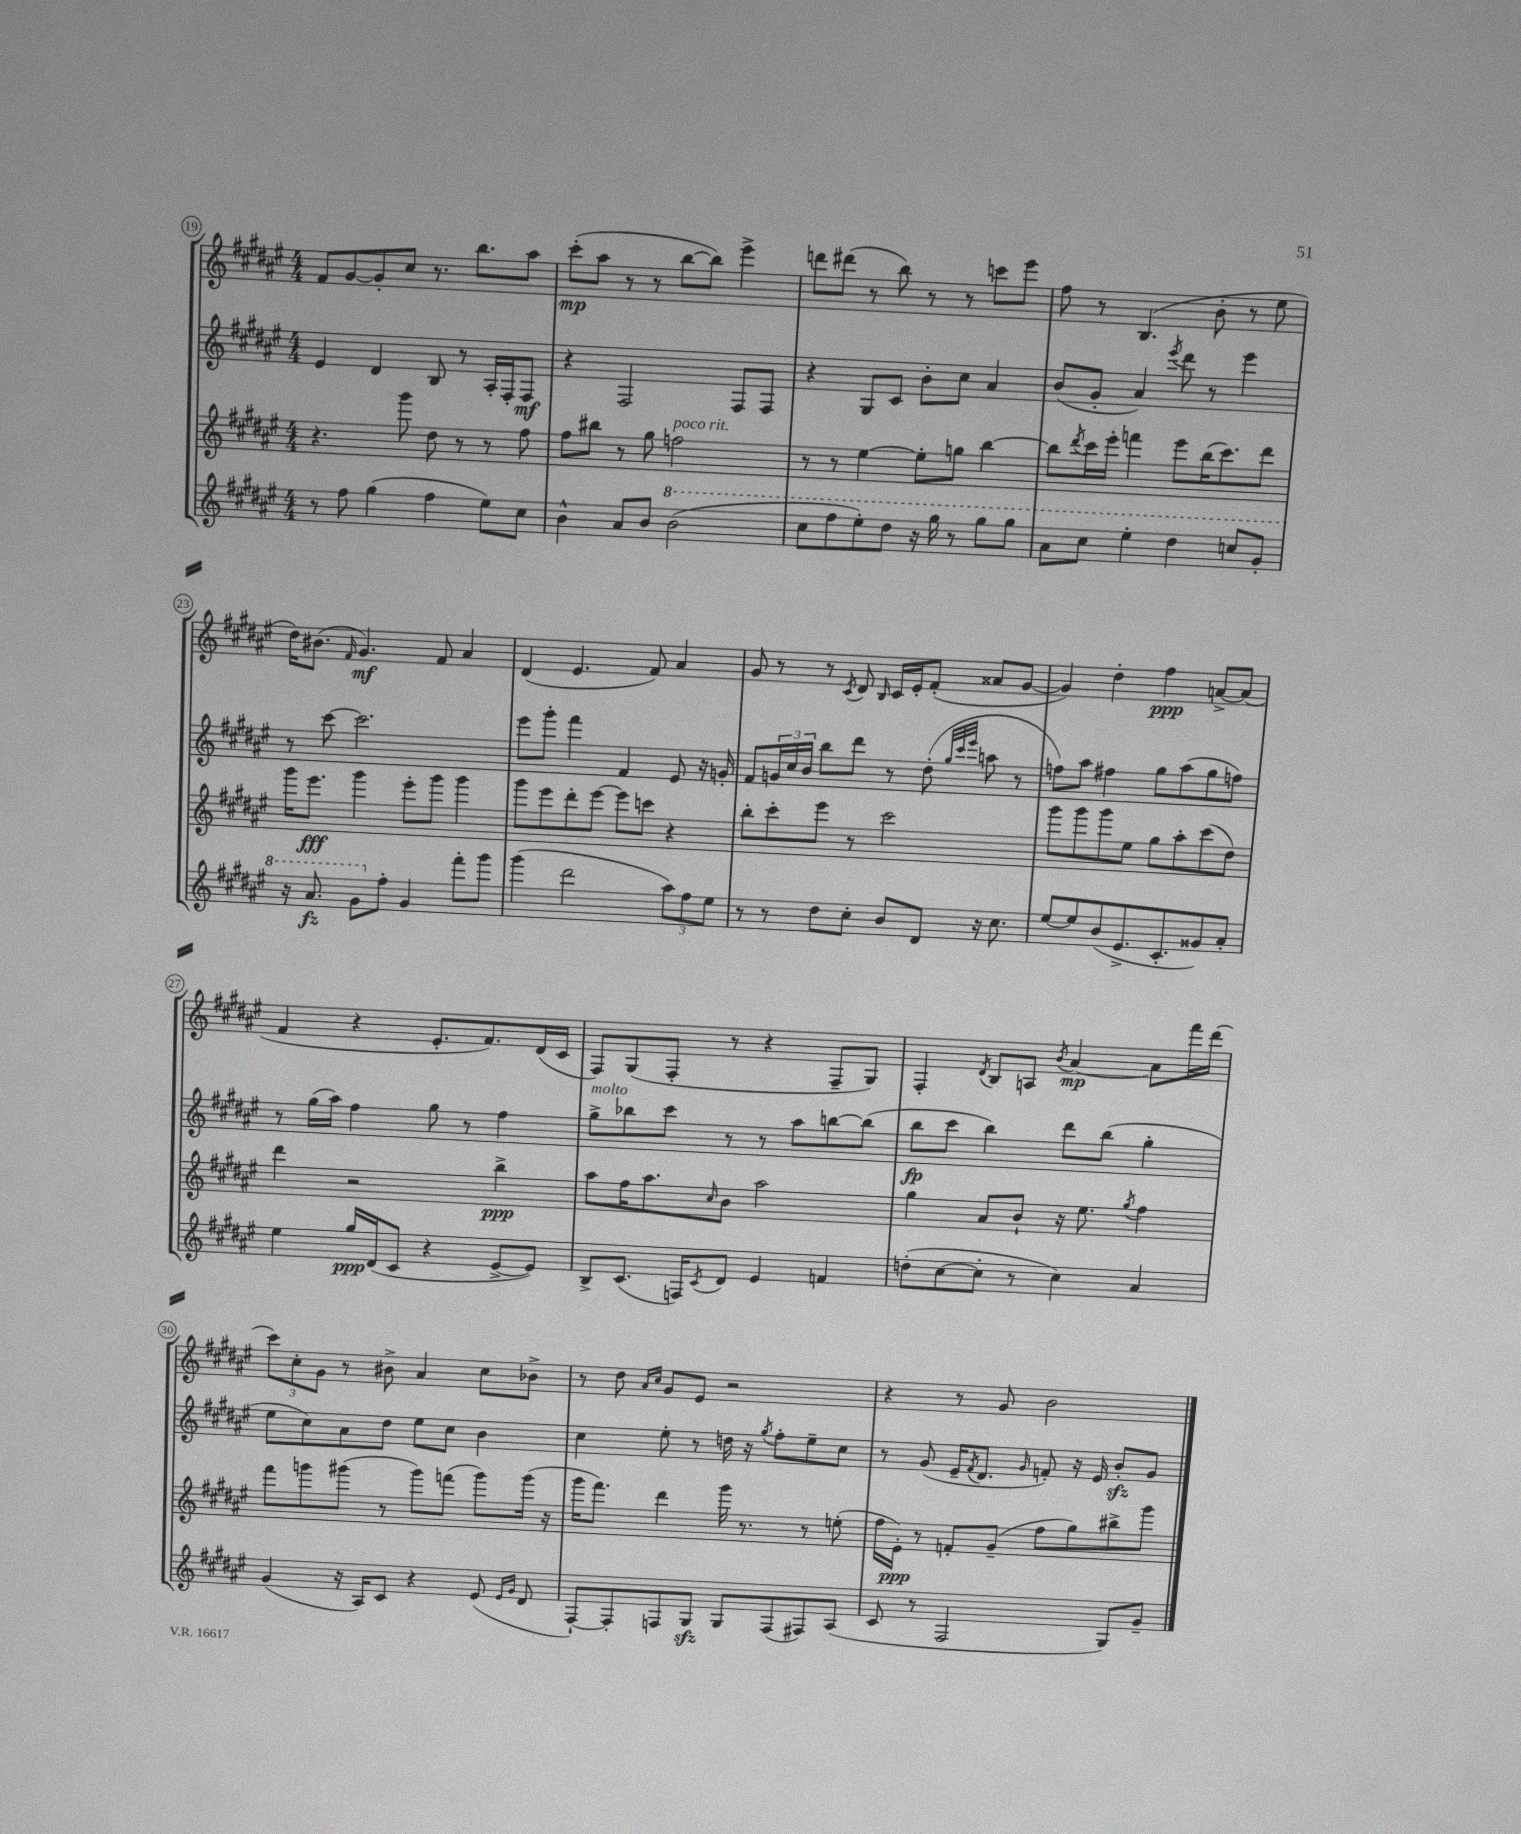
<<
\new StaffGroup <<
\new Staff = "s0" {
    \clef treble \key fis \major \numericTimeSignature \time 4/4
    fis'8 gis'8~ gis'8-. cis''8 r8. b''8. ais''8 |
    cis'''8-.\mp( ais''8 r8 r8 b''8~ b''8) eis'''4-> |
    d'''8 dis'''8( r8 b''8) r8 r8 c'''8 eis'''8 |
    fis''8 r8 b4.( b'8-. r8 eis''8 |
    dis''16) bis'8.( \grace { fis'16 } gis'4.\mf) fis'8 ais'4 |
    dis'4( eis'4. fis'8) ais'4 |
    gis'8 r8 r8 \acciaccatura { cis'8 } dis'8 \grace { b16 } cis'16 eis'16-. fis'8-.( aisis'8 gis'8~ |
    gis'4) dis''4-. fis''4\ppp a'8~-> a'8( |
    fis'4 r4 eis'8.-. fis'8.) dis'16( cis'16 |
    fis8) gis8( fis8-. r8 r4 fis8-- gis8) |
    fis4-. \acciaccatura { dis'8 } b8 a8 \acciaccatura { b'8 } ais'4~\mp ais'8 fis'''16 dis'''16( |
    \tuplet 3/2 { cis'''8) cis''8-. gis'8 } r8 bis'8-> ais'4 cis''8 bes'8-> |
    r8 dis''8 \grace { ais'16 cis''16 } gis'8 eis'8 r2 |
    r4 r8 gis'8 b'2 \bar "|." |
}
\new Staff = "s1" {
    \clef treble \key fis \major \numericTimeSignature \time 4/4
    eis'4 dis'4 b8 r8 ais16-. fis16-. fis8\mf |
    r4 fis2 fis8 fis8 |
    r4 gis8 cis'8 b'8-. cis''8 ais'4 |
    b'8( gis'8-. ais'4) \acciaccatura { eis'''8 } dis'''8 r8 eis'''4 |
    r8 cis'''8~ cis'''2. |
    eis'''8 gis'''8-. fis'''4 fis'4 eis'8 r16 g'16-. |
    fis'8 \tuplet 3/2 { g'16 cis''16 b'16 } b''8 dis'''8 r8 dis''8-.( \grace { gis''32 cis'''32 eis'''32 } a''8 r8 |
    f''8) ais''8 fis''4 gis''8 ais''8( gis''8 f''8) |
    r8 gis''16( ais''16) fis''4 gis''8 r8 fis''4 |
    gis''8->^\markup { \italic "molto" } bes''8 cis'''8 r8 r8 ais''8 b''8~ b''8( |
    b''8\fp cis'''8 b''4) dis'''8 b''8( gis''4-. |
    eis''8 cis''8) ais'8 dis''8 eis''8 cis''8 b'4 |
    cis''4 eis''8-. r8 d''16 r16 \acciaccatura { gis''8 } fis''8-. eis''8-- cis''8 |
    r8 gis'8( eis'16-- \acciaccatura { fis'8 } dis'8. \grace { gis'16 } f'8-.) r16 eis'16 b'8-.\sfz gis'8 \bar "|." |
}
\new Staff = "s2" {
    \clef treble \key fis \major \numericTimeSignature \time 4/4
    r4. gis'''8 dis''8 r8 r8 fis''8 |
    fis''8 bis''8 r8 gis''8 f''2^\markup { \italic "poco rit." } |
    r8 r8 eis''4~ eis''8-. g''8 b''4~ |
    b''8 \acciaccatura { dis'''8 } cis'''16 eis'''16-. f'''4 eis'''8 b''16( cis'''8.) dis'''8 |
    gis'''16 eis'''8.\fff gis'''4 eis'''8-. gis'''8 gis'''4 |
    gis'''8 eis'''8 dis'''8-. eis'''8~ eis'''8 c'''8 r4 |
    b''8-. cis'''8-. eis'''8 r8 cis'''2 |
    gis'''8 gis'''8 gis'''8 eis''8 gis''8 ais''8-. cis'''8( dis''8) |
    dis'''4 r2 b''4->\ppp |
    ais''8 fis''16 ais''8. \grace { cis''16 } b'8 ais''2 |
    gis''4 ais'8 b'8-! r16 eis''8. \acciaccatura { gis''8 } fis''4 |
    fis'''8 g'''8 gis'''8( r8 gis'''8) f'''8( gis'''8) gis'''16( r16 |
    gis'''16 fis'''8.) dis'''4 gis'''16 r8. r8 e''8-.( |
    fis''16 eis'16-.\ppp) r8 f'8-. gis'8--( fis''8 gis''8) bis''8-> gis'''8 \bar "|." |
}
\new Staff = "s3" {
    \clef treble \key fis \major \numericTimeSignature \time 4/4
    r8 fis''8 gis''4( fis''4 eis''8) cis''8 |
    b'4-^ ais'8 b'8 \ottava #1 b''2( |
    cis'''8 fis'''8 eis'''8-.) dis'''8 r16 gis'''16 r8 gis'''8 gis'''8 |
    ais''8 cis'''8 eis'''4-. dis'''4 c'''8 gis''8-. |
    r16 ais''8.\fz gis''8 \ottava #0 fis''8-. gis'4 fis'''8-. gis'''8 |
    gis'''4( dis'''2 \tuplet 3/2 { ais''8) fis''8 eis''8 } |
    r8 r8 dis''8 cis''8-. b'8 dis'8 r16 cis''8. |
    eis''8~ eis''8 b'8( eis'8.-> cis'8.-. gisis'8) ais'8-. |
    eis''4 gis''16\ppp dis'16( cis'8 r4 eis'8~-> eis'8) |
    b8-> cis'8.( f16) \acciaccatura { cis'8 } dis'8 eis'4 f'4 |
    d''8-.( cis''8~ cis''8-. r8 cis''4) ais'4 |
    gis'4( r16 ais16) cis'8 r4 eis'8( \grace { eis'16 gis'16 } dis'8 |
    fis8~-!) fis8-. f8 gis8\sfz gis8 f8( fis8) ais8( |
    cis'8 r8 fis2 gis8) gis'8-- \bar "|." |
}
>>
>>
\layout { \context { \Score currentBarNumber = #19 \override BarNumber.stencil = #(make-stencil-circler 0.1 0.3 ly:text-interface::print) } }
